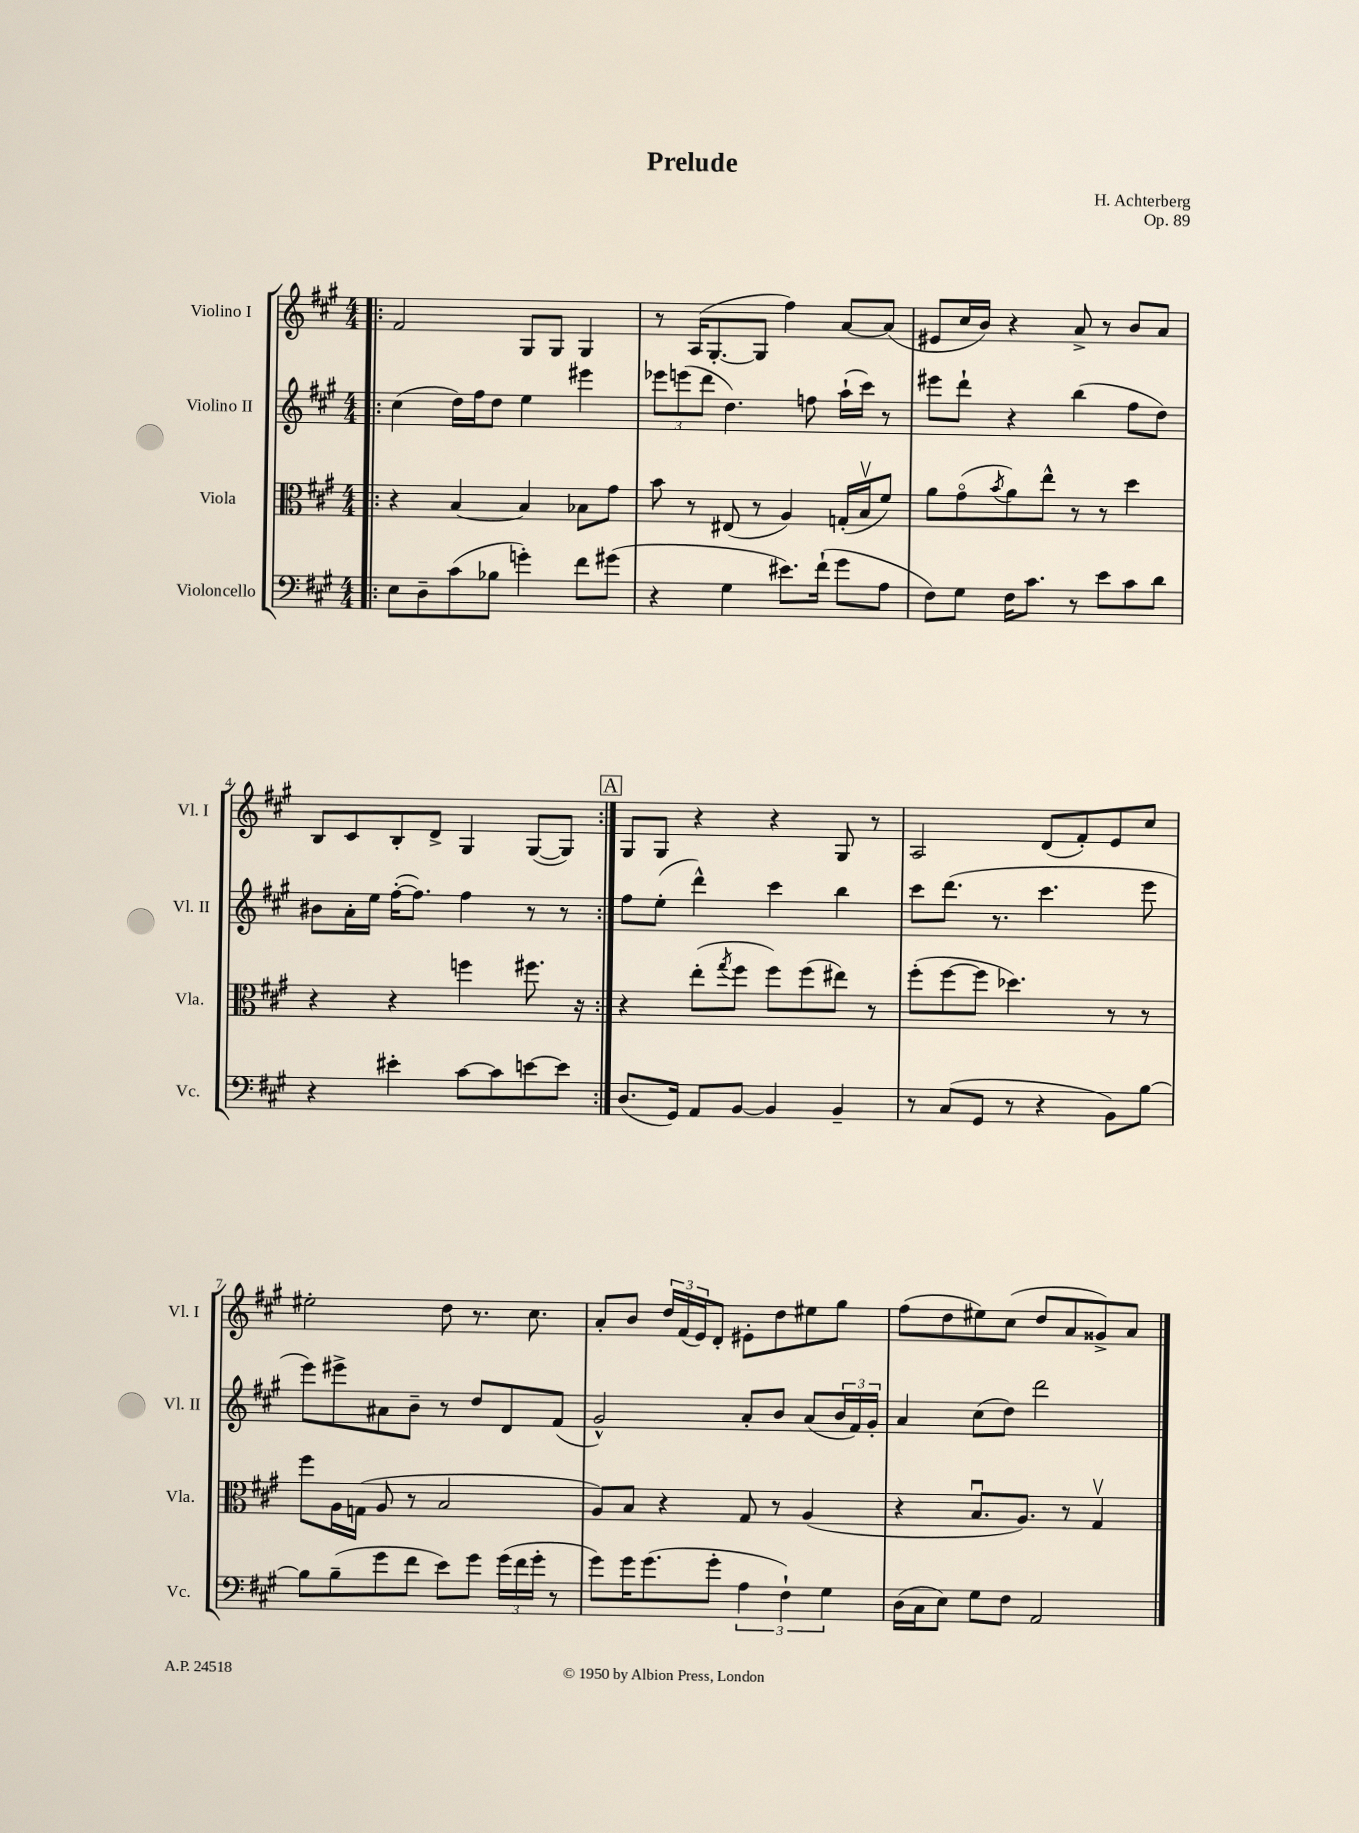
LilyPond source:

\header { title = "Prelude" composer = "H. Achterberg" opus = "Op. 89" }
<<
\new StaffGroup <<
\new Staff = "s0" \with { instrumentName = "Violino I" shortInstrumentName = "Vl. I" } {
    \clef treble \key a \major \numericTimeSignature \time 4/4
    \repeat volta 2 { \bar ".|:" fis'2 gis8 gis8 gis4 |
    r8 a16( gis8.~-. gis8 fis''4) a'8~ a'8( |
    eis'8 cis''16 b'16) r4 a'8-> r8 b'8 a'8 |
    b8 cis'8 b8-. d'8-> gis4 gis8~( gis8) | }
    \mark \markup { \box "A" } gis8 gis8 r4 r4 gis8 r8 |
    a2 d'8( fis'8-.) e'8 cis''8 |
    eis''2-. d''8 r8. cis''8. |
    a'8-. b'8 \tuplet 3/2 { d''16 fis'16( e'16) } d'8-. eis'8-. d''8 eis''8 gis''8 |
    fis''8( d''8 eis''8) cis''8( d''8 a'8 gisis'8->) a'8 \bar "|." |
}
\new Staff = "s1" \with { instrumentName = "Violino II" shortInstrumentName = "Vl. II" } {
    \clef treble \key a \major \numericTimeSignature \time 4/4
    \repeat volta 2 { \bar ".|:" cis''4( d''16) fis''16 d''8 e''4 eis'''4 |
    \tuplet 3/2 { ees'''8 e'''8( d'''8 } d''4.) f''8 a''16-!( cis'''16) r8 |
    eis'''8 d'''8-! r4 b''4( fis''8 d''8) |
    bis'8 a'16-. e''16 fis''16~-.( fis''8.) fis''4 r8 r8 | }
    \mark \markup { \box "A" } fis''8 e''8-.( d'''4-^) cis'''4 b''4 |
    cis'''8 d'''8.( r8. cis'''4. e'''8 |
    e'''8) eis'''8-> ais'8 b'8-- r8 d''8 d'8 fis'8( |
    gis'2-^) a'8-. b'8 a'8( \tuplet 3/2 { b'16 fis'16) gis'16-. } |
    a'4 cis''8( d''8) d'''2 \bar "|." |
}
\new Staff = "s2" \with { instrumentName = "Viola" shortInstrumentName = "Vla." } {
    \clef alto \key a \major \numericTimeSignature \time 4/4
    \repeat volta 2 { \bar ".|:" r4 b4~ b4 bes8 gis'8 |
    b'8 r8 eis8( r8 a4) g16-.( b16\upbow fis'8) |
    a'8 gis'8\flageolet( \acciaccatura { b'8 } a'8) e''8-^ r8 r8 d''4 |
    r4 r4 f''4 fis''8. r16 | }
    \mark \markup { \box "A" } r4 e''8-.( \acciaccatura { gis''8 } fis''8 fis''8) fis''8( eis''8) r8 |
    fis''8-.( fis''8~ fis''8 des''4.) r8 r8 |
    fis''8 a16 g16( a8 r8 b2 |
    a8) b8 r4 gis8 r8 a4( |
    r4 b8.\downbow a8.) r8 gis4\upbow \bar "|." |
}
\new Staff = "s3" \with { instrumentName = "Violoncello" shortInstrumentName = "Vc." } {
    \clef bass \key a \major \numericTimeSignature \time 4/4
    \repeat volta 2 { \bar ".|:" e8 d8-- cis'8( bes8 g'4-.) fis'8 gis'8( |
    r4 gis4 eis'8.) fis'16-!( gis'8 a8 |
    fis8) gis8 fis16 cis'8. r8 e'8 cis'8 d'8 |
    r4 eis'4-. cis'8~ cis'8 e'8~ e'8 | }
    \mark \markup { \box "A" } d8.( gis,16) a,8 b,8~ b,4 b,4-- |
    r8 cis8( gis,8 r8 r4 b,8) b8~ |
    b8 b8--( gis'8 fis'8 e'8) gis'8 \tuplet 3/2 { gis'16( fis'16 gis'16-. } r8 |
    gis'8) gis'16 gis'8.( gis'8-. \tuplet 3/2 { a4 fis4-!) gis4 } |
    d16( cis16 e8) gis8 fis8 a,2 \bar "|." |
}
>>
>>
